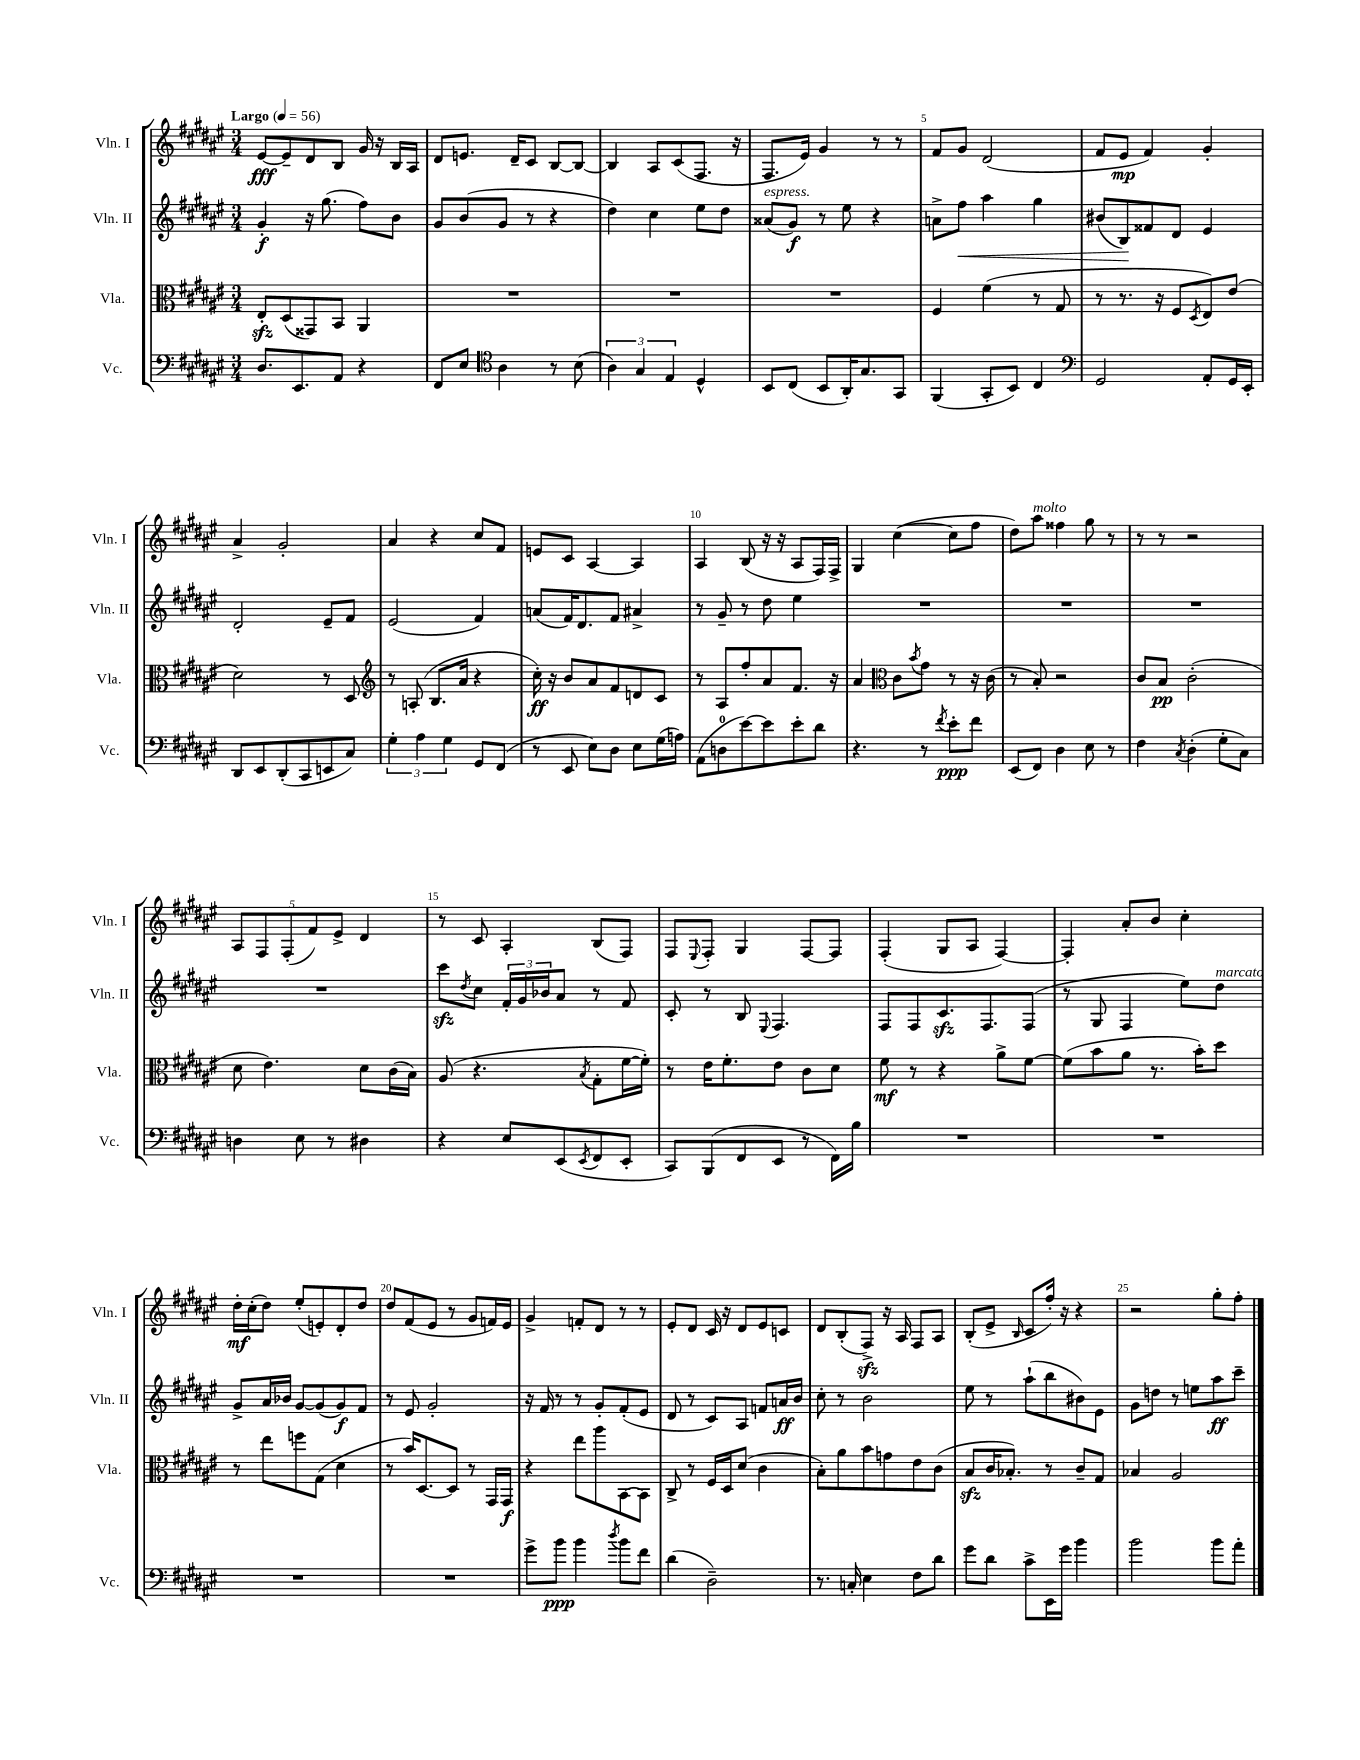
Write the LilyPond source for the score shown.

<<
\new StaffGroup <<
\new Staff = "s0" \with { instrumentName = "Vln. I" shortInstrumentName = "Vln. I" } {
    \clef treble \key fis \major \numericTimeSignature \time 3/4 \tempo "Largo" 4 = 56
    eis'8~\fff eis'8-- dis'8 b8 gis'16 r16 b16 ais16 |
    dis'8 e'8. dis'16-- cis'8 b8~ b8~ |
    b4 ais8 cis'8( fis8. r16 |
    fis8. eis'16) gis'4 r8 r8 |
    fis'8 gis'8 dis'2( |
    fis'8 eis'8\mp fis'4) gis'4-. |
    ais'4-> gis'2-. |
    ais'4 r4 cis''8 fis'8 |
    e'8 cis'8 ais4~ ais4 |
    ais4 b8( r16 r16 ais8 fis16) fis16-> |
    gis4 cis''4~( cis''8 fis''8 |
    dis''8) ais''8^\markup { \italic "molto" } fisis''4 gis''8 r8 |
    r8 r8 r2 |
    \tuplet 5/4 { ais8 fis8 fis8-.( fis'8) eis'8-> } dis'4 |
    r8 cis'8 ais4-. b8( fis8) |
    fis8 \appoggiatura { eis8 } fis8-. gis4 fis8~ fis8 |
    fis4-.( gis8 ais8 fis4~) |
    fis4-. ais'8-. b'8 cis''4-. |
    dis''16-.\mf cis''16-.( dis''8) eis''8-.( e'8-.) dis'8-. dis''8 |
    dis''8 fis'8( eis'8 r8 gis'8 f'16) eis'16 |
    gis'4-> f'8-. dis'8 r8 r8 |
    eis'8-. dis'8 cis'16 r16 dis'8 eis'8 c'8 |
    dis'8 b8-.( fis8->\sfz) r16 ais16 fis8 ais8 |
    b8-.( eis'8-> \grace { b16 } cis'8 fis''16-.) r16 r4 |
    r2 gis''8-. fis''8-. \bar "|." |
}
\new Staff = "s1" \with { instrumentName = "Vln. II" shortInstrumentName = "Vln. II" } {
    \clef treble \key fis \major \numericTimeSignature \time 3/4
    gis'4-.\f r16 gis''8.( fis''8) b'8 |
    gis'8 b'8( gis'8 r8 r4 |
    dis''4) cis''4 eis''8 dis''8 |
    aisis'8^\markup { \italic "espress." }( gis'8\f) r8 eis''8 r4 |
    a'8-> fis''8\< ais''4 gis''4 |
    bis'8( b8\!) fisis'8 dis'8 eis'4 |
    dis'2-. eis'8-- fis'8 |
    eis'2( fis'4) |
    a'8( fis'16) dis'8. fis'8 ais'4-> |
    r8 gis'8-- r8 dis''8 eis''4 |
    R2. |
    R2. |
    R2. |
    R2. |
    cis'''8\sfz \acciaccatura { dis''8 } cis''8 \tuplet 3/2 { fis'16-. gis'16 bes'16 } ais'8 r8 fis'8 |
    cis'8-. r8 b8 \appoggiatura { eis8 } fis4. |
    fis8 fis8 cis'8.\sfz fis8. fis8( |
    r8 gis8 fis4 eis''8) dis''8^\markup { \italic "marcato" } |
    gis'8-> ais'16 bes'16 gis'8~ gis'8( gis'8\f) fis'8 |
    r8 eis'8 gis'2-. |
    r16 fis'16 r8 r8 gis'8-. fis'8-.( eis'8 |
    dis'8 r8 cis'8) ais8 f'8 a'16\ff b'16 |
    cis''8-. r8 b'2 |
    eis''8 r8 ais''8-!( b''8 bis'8) eis'8 |
    gis'8 d''8 r8 e''8 ais''8\ff cis'''8-- \bar "|." |
}
\new Staff = "s2" \with { instrumentName = "Vla." shortInstrumentName = "Vla." } {
    \clef alto \key fis \major \numericTimeSignature \time 3/4
    eis8-.\sfz dis8( gisis,8) b,8 ais,4 |
    R2. |
    R2. |
    R2. |
    fis4 fis'4( r8 gis8 |
    r8 r8. r16 fis8 \acciaccatura { dis8 } eis8) eis'8( |
    dis'2) r8 dis8 |
    \clef treble r8 a8-.( b8. ais'16 r4 |
    cis''16-.\ff) r16 b'8 ais'8 fis'8 d'8 cis'8 |
    r8 ais8 fis''8-. ais'8 fis'8. r16 |
    ais'4 \clef alto cis'8 \acciaccatura { b'8 } gis'8 r8 r16 cis'16( |
    r8 b8-.) r2 |
    cis'8 b8\pp cis'2-.( |
    dis'8 eis'4.) dis'8 cis'16( b16) |
    ais8( r4. \acciaccatura { b8 } gis8-. fis'16~ fis'16-.) |
    r8 eis'16 fis'8.-. eis'8 cis'8 dis'8 |
    fis'8\mf r8 r4 ais'8-> fis'8~ |
    fis'8( b'8 ais'8 r8. b'16-.) dis''8 |
    r8 eis''8 f''8 gis8( dis'4 |
    r8 b'16) dis8.~ dis8 r8 gis,16 gis,16\f |
    r4 eis''8 ais''8 b,8~ b,8 |
    cis8-> r8 fis16 dis16 dis'8( cis'4 |
    b8-.) ais'8 b'8 g'8 eis'8 cis'8( |
    b8\sfz cis'16 bes8.-.) r8 cis'8-- gis8 |
    bes4 ais2 \bar "|." |
}
\new Staff = "s3" \with { instrumentName = "Vc." shortInstrumentName = "Vc." } {
    \clef bass \key fis \major \numericTimeSignature \time 3/4
    dis8. eis,8. ais,8 r4 |
    fis,8 eis8 \clef tenor ais4 r8 b8( |
    \tuplet 3/2 { ais4) gis4 eis4 } dis4-^ |
    b,8 cis8( b,8 ais,16-.) gis8. gis,8 |
    fis,4( gis,8-. b,8) cis4 |
    \clef bass gis,2 ais,8-. gis,16 eis,16-. |
    dis,8 eis,8 dis,8-.( cis,8 e,8 cis8) |
    \tuplet 3/2 { gis4-. ais4 gis4 } gis,8 fis,8( |
    r8 eis,8 eis8) dis8 eis8 gis16( a16) |
    ais,8( d8-0 eis'8~) eis'8 eis'8-. dis'8 |
    r4. r8 \acciaccatura { fis'8 } eis'8-.\ppp fis'8 |
    eis,8( fis,8) dis4 eis8 r8 |
    fis4 \acciaccatura { cis8 } dis4-.( gis8-. cis8) |
    d4 eis8 r8 dis4 |
    r4 eis8 eis,8( \acciaccatura { eis,8 } fis,8 eis,8-. |
    cis,8) b,,8( fis,8 eis,8 r8 fis,16) b16 |
    R2. |
    R2. |
    R2. |
    R2. |
    gis'8-> b'8\ppp b'4 \acciaccatura { dis''8 } b'8 fis'8 |
    dis'4( dis2--) |
    r8. c16-. eis4 fis8 dis'8 |
    gis'8 dis'8 cis'8-> eis,16 gis'16 b'4 |
    b'2 b'8 ais'8-. \bar "|." |
}
>>
>>
\layout { \context { \Score \override BarNumber.break-visibility = ##(#f #t #t) barNumberVisibility = #(every-nth-bar-number-visible 5) } }
